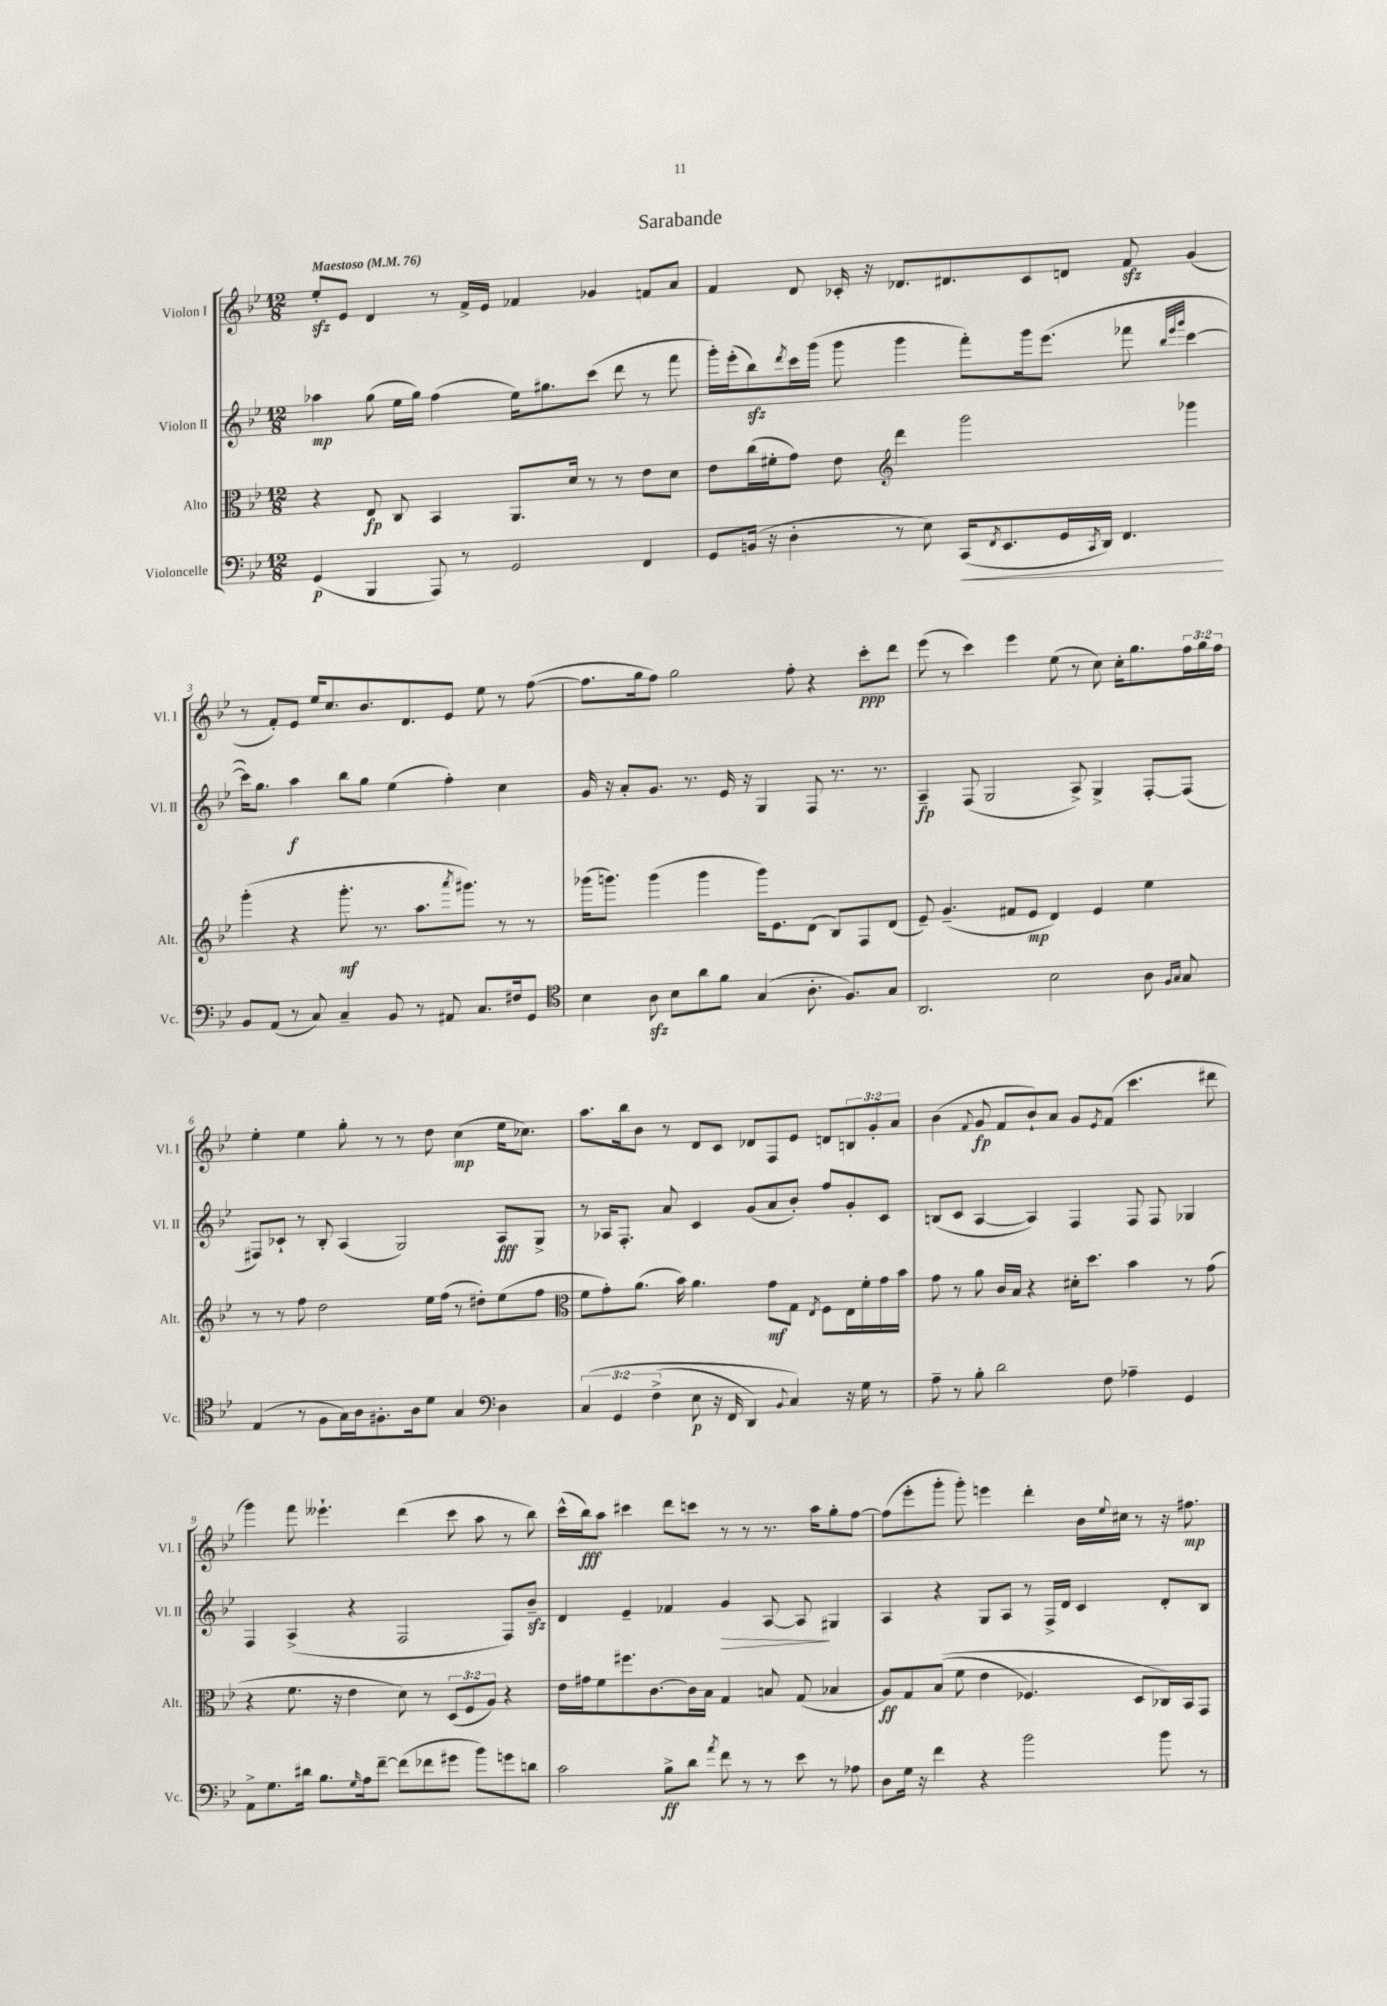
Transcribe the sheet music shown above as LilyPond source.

\header { title = "Sarabande" }
<<
\new StaffGroup <<
\new Staff = "s0" \with { instrumentName = "Violon I" shortInstrumentName = "Vl. I" } {
    \clef treble \key bes \major \numericTimeSignature \time 12/8 \override Staff.TupletNumber.text = #tuplet-number::calc-fraction-text \tempo "Maestoso" 4 = 76
    ees''8-.\sfz ees'8 d'4 r8 f'16-> ees'16 fes'4 ges'4 f'8 a'8 |
    f'4 d'8 ces'16-. r16 des'8. dis'8. ces'8 d'8 f'8\sfz g'4( |
    r8 f'8-.) ees'8 ees''16 c''8. bes'8. d'8. ees'8 ees''8 r8 f''8~( |
    f''8. g''16 f''8) g''2 f''8-. r4 c'''8-.\ppp d'''8 |
    ees'''8( r8 c'''4) ees'''4 ees''8( r8 c''8) c''16-. g''8. \tuplet 3/2 { f''16 g''16 f''16 } |
    ees''4-. ees''4 g''8-. r8 r8 d''8 c''4\mp( ees''16 ces''8.) |
    a''8. bes''16 bes'8 r8 d'8 c'8 des'8 f8 ees'8 d'8 \tuplet 3/2 { b8 g'8-. a'8 } |
    bes'4( \appoggiatura { f'8 } g'8\fp f'8 bes'8-!) a'8 g'8 \acciaccatura { ees'8 } f'8( c'''4. dis'''8 |
    g'''4) f'''8 eeses'''4.-! d'''4( c'''8 a''8 r8 bes''8) |
    c'''16-^( bes''16\fff) a''8 cis'''4 d'''8 c'''8 r8 r8 r8. a''16 g''8-. f''8~ |
    f''8( ees'''8-. g'''8-. g'''8-.) e'''4 d'''4-. bes'16 \appoggiatura { ees''8 } cis''16 r8 r16 fis''8.\mp \bar "|." |
}
\new Staff = "s1" \with { instrumentName = "Violon II" shortInstrumentName = "Vl. II" } {
    \clef treble \key bes \major \numericTimeSignature \time 12/8
    aes''4\mp g''8( ees''16 g''16) f''4( ees''16) gis''8. c'''8( d'''8 r8 f'''8 |
    g'''16-.) ees'''16-.( bes''8\sfz) \acciaccatura { d'''8 } c'''16 g'''16( g'''8 g'''4 f'''8-.) g'''16 ees'''8.( fes'''8 \grace { bes''32 ees'''32 g'''32 } c'''4~ |
    c'''16) g''8. a''4\f bes''8 g''8 ees''4( f''4-.) c''4 |
    g'16 r16 a'8-. g'8. r8. ees'16 r16 g4 f8 r8. r8. |
    a4--\fp f8( g2 a8->) g4-> f8~-. f8( |
    fis8) ces'8-! r8 bes8-. a4( g2) a8\fff g8-> |
    r8 aes16 f8.-. a'8 c'4 g'8( a'8 bes'8-.) f''8 g'8-. c'8 |
    b8( c'8 a4~ a4) f4 f8 f8 ges4 |
    f4 a4->( r4 f2 f8) bes'8--\sfz |
    d'4 ees'4-- fes'4 g'4\> a8~ a8\! gis4 |
    a4 r4 g8 a8 r8 f16-> d'16 c'4 d'8-. bes8 \bar "|." |
}
\new Staff = "s2" \with { instrumentName = "Alto" shortInstrumentName = "Alt." } {
    \clef alto \key bes \major \numericTimeSignature \time 12/8 \override Staff.TupletNumber.text = #tuplet-number::calc-fraction-text
    r4 ees8\fp c8 bes,4 a,8. d'16 r8 r8 ees'8 d'8 |
    ees'8 c''16( fis'16-. g'8) ees'8 \clef treble d'''4 g'''2 ges'''4 |
    g'''4-.( r4 g'''8.-.\mf r8. a''8. \acciaccatura { a'''8 } gis'''8.) r8 r8 |
    ges'''16( g'''8.) g'''4( g'''4 g'''16) ees'8. d'8( bes8) f8 d'8( |
    ees'8--) g'4.--( fis'8 ees'8\mp d'4) ees'4 ees''4 |
    r8 r8 f''8 d''2 ees''16 f''16( r8 dis''8-.) ees''8( f''8 |
    \clef alto f'8 g'8-.) a'8.( bes'16) a'4. g'8\mf g8 \acciaccatura { ees8 } f8 ees16 f'16-. g'16 bes'16 |
    g'8 r8 a'8 c'16 bes16 r4 dis'16-. d''8. bes'4 r8 g'8( |
    r4 f'8. r16 ees'4 d'8) r8 \tuplet 3/2 { d8( f8 a8) } r4 |
    ees'16 gis'16 f'8 fis''8. c'8.~ c'16 bes16 g4 b8 g8( bes4 |
    a8\ff) g8 bes8(\( f'8 ees'4 fes4.) d8 ces16\) bes,16 g,8 \bar "|." |
}
\new Staff = "s3" \with { instrumentName = "Violoncelle" shortInstrumentName = "Vc." } {
    \clef bass \key bes \major \numericTimeSignature \time 12/8 \override Staff.TupletNumber.text = #tuplet-number::calc-fraction-text
    g,4\p( bes,,4 a,,8) r8 g,2 f,4 |
    g,8 b,16( r16 d4-. r8 ees8) c,16\<( \acciaccatura { f,8 } ees,8. g,16 \acciaccatura { c,8 } d,16) f,4.\! |
    bes,8 a,8( r8 c8) c4-- bes,8 r8 ais,8 c8. fis16 g,8 |
    \clef tenor bes4 a8\sfz bes8 a'8 f'8 g4( a8.-. f8.) g8 |
    a,2. bes2 a8 \grace { f16 g16 } g8 |
    ees4( r8 f8 g16) a16 fis8.-. a16 d'8 g4 \clef bass d4 |
    \tuplet 3/2 { c4\( g,4 f4->( } ees8\p r16 f,16 d,4) \appoggiatura { bes,8 } c4\) r16 g16 r8 |
    a8-- r8 bes8-. d'2 f8 aes4-- g,4 |
    a,8-> g8. dis'16 bes8. \grace { g16 } a16 f'8~-- f'8( fes'8 gis'8 bes'8) g'8 d'8 |
    c'2 bes8->\ff d'8 \acciaccatura { a'8 } f'8 r8 r8 ees'8 r8 aes8 |
    d8 g16 r16 f'4 r4 bes'2 bes'8 r8 \bar "|." |
}
>>
>>
